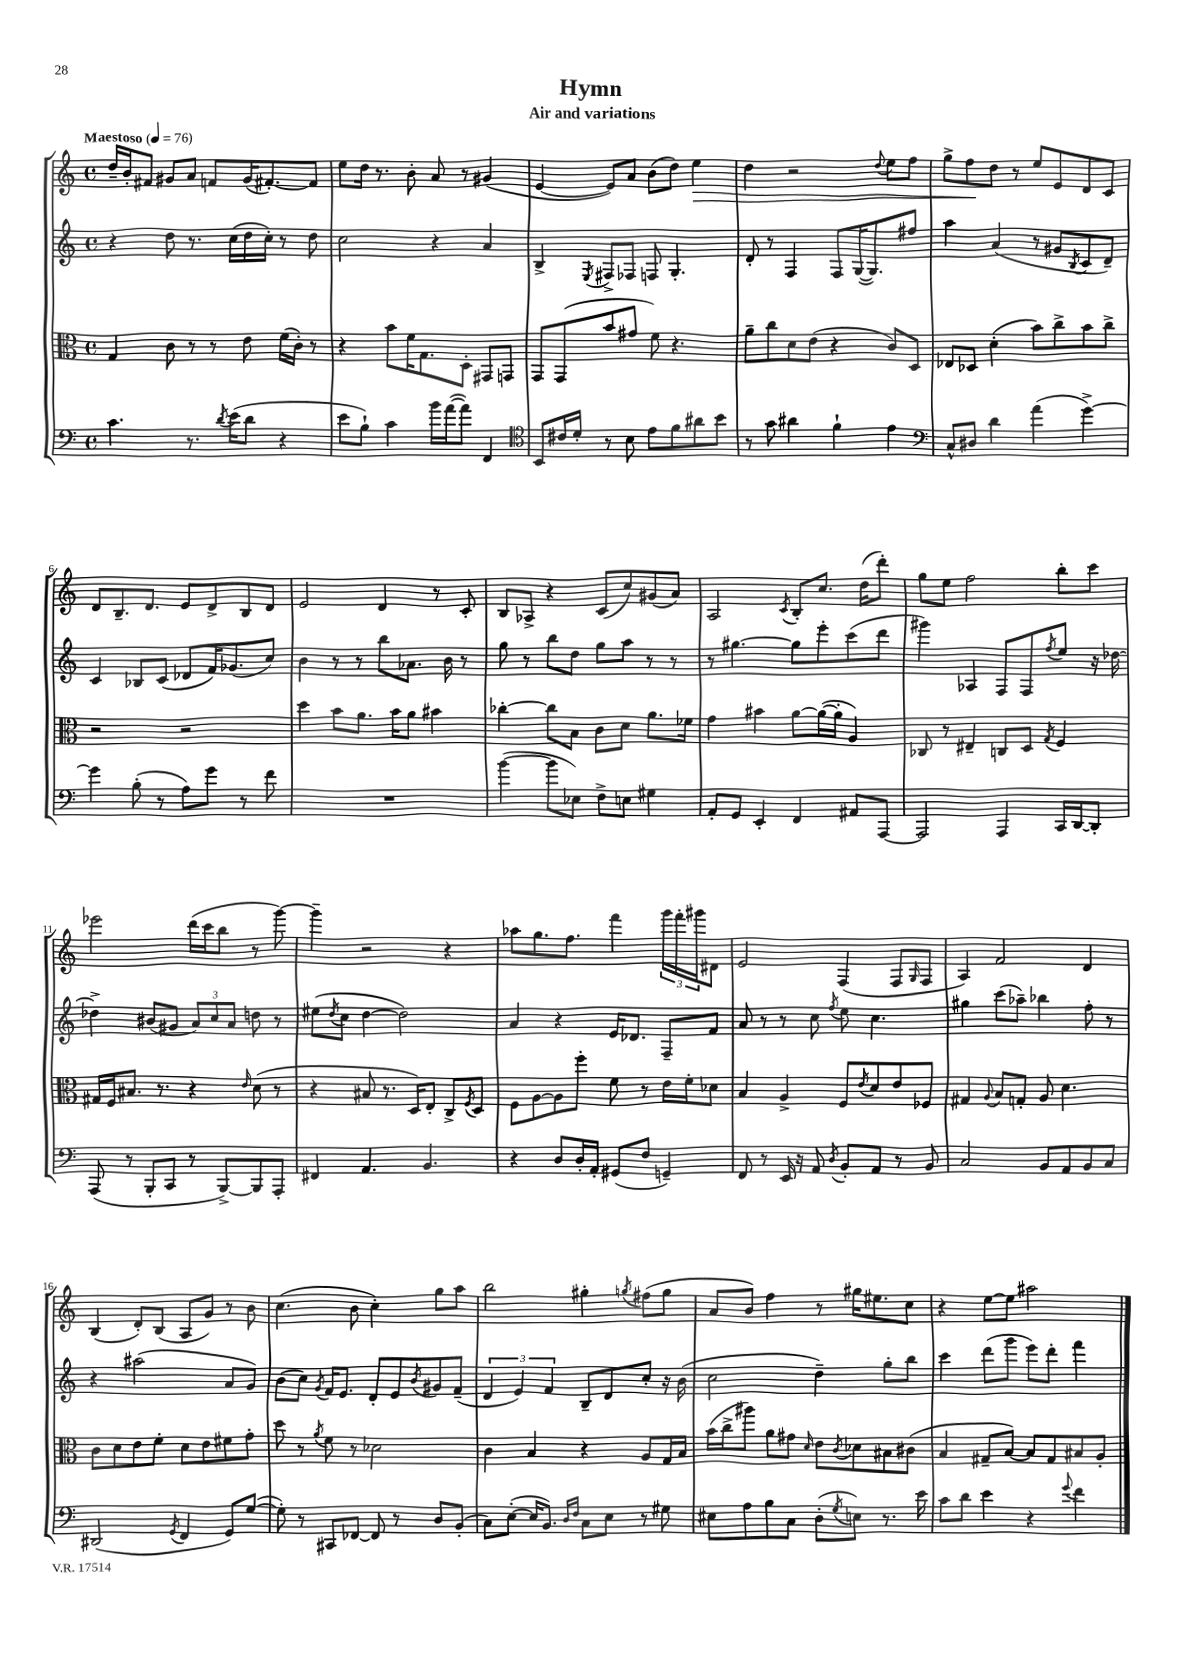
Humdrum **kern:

**kern	**kern	**kern	**kern
*staff4	*staff3	*staff2	*staff1
*clefF4	*clefC3	*clefG2	*clefG2
*k[]	*k[]	*k[]	*k[]
*M4/4	*M4/4	*M4/4	*M4/4
*met(c)	*met(c)	*met(c)	*met(c)
*MM76	*MM76	*MM76	*MM76
4.c\	4G/	4r	16dd~/LL
.	.	.	16b'/J
.	.	.	8f#/J
.	8c\	8dd\	8g#/L
8.r	8r	8.r	8a/J
.	8r	.	8f/L
8qd/	.	.	.
(16e\LK	.	(16cc\LL	.
8d\J	8e\	16dd\	(16g#/K
.	.	16cc'\JJ)	[8.f#'/)
4r	(16f\LL	8r	.
.	16c'\JJ)	.	.
.	8r	8dd\	8f#/]J
=	=	=	=
8e\L	4r	2cc\	8ee\L
8B`\J)	.	.	16dd\Jk
.	.	.	8.r
4c\	8b\L	.	.
.	16f\K	.	8b'\
.	8.G\	.	.
16b\LL	.	4r	8a/
([16a\J	.	.	.
8a\]J)	8D'\J	.	8r
4FF/	8GG#/L	4a/	(4g#/
.	8GG/J	.	.
=	=	=	=
*clefC4	*	*	*
8BB/L	8GG/L	4B^/	[4e/
16c#/L	(8GG/	.	.
16d'/JJ	.	.	.
.	.	8qE/	.
8r	8b/	8F#^/L	8e/]L)
8B\	8g#/J	8F-/J	8a/J
8e\L	8f\)	8F/	(8b\L
8f\	4.r	4.G'/	8dd\J)
8a#\	.	.	4ee\
8b\J	.	.	.
=	=	=	=
8r	8a~\L	8d'/	4dd\
8g\	8cc\	8r	.
4a#\	8d\	4F/	2r
.	(8e\J	.	.
4f`\	4r	8F/L	.
.	.	([16G/K	.
.	.	8.G/])	.
.	.	.	8qqdd/
4e\	8c/L)	.	8ee\L
.	8D/J	8ff#/J	8ff\J
=	=	=	=
*clefF4	*	*	*
8C^^/L	8E-/L	4aa\	8gg^\L
8D#/J	8D-/J	.	8ff\
4d\	(4d'\	(4a/	8dd\J
.	.	.	8r
(4a\	8b\L)	8r	8ee/L
.	8cc^\	8g#/L	8e/
.	.	8qB/	.
[4g^\)	8b\	8c/	8d/
.	8cc^\J	8d~/J)	8c/J
=	=	=	=
4g\]	2r	4c/	8d/L
.	.	.	8.B~/
(8B'\	.	8B-/L	.
.	.	.	8.d/J
8r	.	(8c/J	.
8A\L)	2r	8d-/L	8e/L
8g\J	.	16f/K)	8d^/
.	.	(8.g-/	.
8r	.	.	8B/
8f\	.	8cc/J)	8d/J
=	=	=	=
1r	4dd\	4b\	2e/
.	8b\L	8r	.
.	8.a\J	8r	.
.	.	8bb\L	4d/
.	16b\LK	.	.
.	8a\J	8.a-\J	.
.	4b#\	.	8r
.	.	16b\	.
.	.	8r	8c'/
=	=	=	=
([4b\	[4cc-'\	8gg\	8B/L
.	.	8r	8A-^/J
8b\]L	8cc-\]L	8bb\L	4r
8E-\J)	8B\J	8dd\J	.
8F^\L	8c\L	8gg\L	(8c/L
8E\J	8d\J	8aa\J	8cc/)
4G#\	8.a\L	8r	(8g#/
.	.	8r	8a/J)
.	16f-\Jk	.	.
=	=	=	=
8AA'/L	4g\	8r	2A/
8GG/J	.	[4.gg#\	.
4EE'/	4b#\	.	.
.	.	.	8qc/
4FF/	[8a\L	8gg#\]L	8B'/L
.	(16a\_L	8eee'\	8.cc/J
.	16a'\]JJ	.	.
8AA#/L	4A/)	(8ccc\	.
.	.	.	(16dd\LK
[8AAA/J	.	8ddd\J	8ddd'\J)
=	=	=	=
2AAA/]	8C-/	4ggg#\)	8gg\L
.	8r	.	8ee\J
.	4E#~/	4A-/	2ff\
4AAA/	8C/L	8F/L	.
.	8D/J	8F/	.
.	8qG/	8qff/	.
16CC/LL	4F/	8ee/J	8bb'\L
[16DD/J	.	.	.
8DD'/]J	.	16r	8ccc\J
.	.	[16dd-\	.
=	=	=	=
(8AAA/	16G#/LL	4dd-^\]	2eee-\
.	16F/J	.	.
8r	8.B#/J	.	.
8BBB'/L	.	(8b#/L	.
.	8.r	.	.
8CC/J	.	8g#/J	.
8r	4r	12a/L)	(16ddd\LL
.	.	.	16ccc\J
.	.	12cc/	.
[8BBB^/L)	.	.	8bb\J
.	.	12a/J	.
.	16qqe/	.	.
8BBB/]	(8d\	8dd\	8r
8AAA'/J	8r	8r	[8ggg\)
=	=	=	=
4FF#/	4r	(8ee#\L	4ggg~\]
.	.	8qdd/	.
.	.	8cc\J	.
4.AA/	8B#/	[4dd\	2r
.	8.r	.	.
.	.	2dd\])	.
.	16D/LK)	.	.
4.BB/	8E'/J	.	.
.	8C^/L	.	4r
.	8qF/	.	.
.	8D/J	.	.
=	=	=	=
4r	8F\L	4a/	8aa-\L
.	[8A\	.	8.gg\
8D/L	8A\]	4r	.
.	.	.	8.ff\J
16D'/L	8ff'\J	.	.
16AA'/JJ	.	.	.
(8GG#/L	8f\	16e/LK	4fff\
.	.	8.d-/J	.
8F/J	8r	.	.
4GG~/)	16e\LL	8F~/L	24ggg\LL
.	.	.	24fff'\
.	16f'\J	.	.
.	.	.	24ggg#\J
.	8d-\J	8f/J	8d#\J
=	=	=	=
8FF/	4B/	8a/	2e/
8r	.	8r	.
16EE/	4A^/	8r	.
16r	.	.	.
8AA/	.	8cc\	.
8qD/	.	8qff/	.
8BB'/L	8F/L	8ee\	(4F/
.	8qe/	.	.
8AA/J	8d/	4.cc\	.
8r	8e/	.	8F/L
.	.	.	16qqG/
8BB/	8F-/J	.	8F/J
=	=	=	=
2C/	4G#/	4gg#\	4A/)
.	8qqA/	.	.
.	8B/L	(8ccc\L	2f/
.	8G'/J	8aa-~\J)	.
8BB/L	8A/	4bb-\	.
8AA/	4.d\	.	.
8BB/	.	8ff'\	4d/
8C/J	.	8r	.
=	=	=	=
(2DD#/	8c\L	4r	(4B/
.	8d\	.	.
.	8e\	(2aa#\	8d'/L)
.	8f'\J	.	(8B/J
8qGG/	.	.	.
4FF/	8d\L	.	8A/L
.	8e\	.	8g/J)
8GG/L)	8f#\	8a/L	8r
([8G/J	8g'\J	8g/J)	8b\
=	=	=	=
8G'\])	8dd\	(8b\L	(4.cc\
8r	8r	8cc\J)	.
.	8qa/	8qg/	.
8CC#/L	8f\	16f/LK	.
.	.	8.e/J	.
[8FF-/J	8r	.	8b\
8FF-/]	2d-\	8d'/L	4cc'\)
8r	.	8e/	.
.	.	8qb/	.
8D/L	.	8g#/	8gg\L
(8BB'/J	.	(8f~/J	8aa\J
=	=	=	=
8C\L)	4c\	6d/	2bb\
([8E'\J	.	.	.
.	.	6e/)	.
16E/]LK	4B/	.	.
8.BB/J)	.	.	.
.	.	6f/	.
16qqD/LL	.	.	.
16qqF/JJ	.	.	.
8C\L	4r	8B~/L	4gg#'\
8E\J	.	8d/	.
.	.	.	8qgg/
8r	8A/L	8cc'/J	(8ff#\L
8G#\	16G/L	16r	8gg\J
.	16B/JJ	(16b\	.
=	=	=	=
8E#\L	(16b\LL	2cc\	8a/L
.	16cc^\J	.	.
8A\	8aa#\J)	.	8b/J)
8B\	8a\L	.	4ff\
8C\J	8g#\J	.	.
.	16qqd/	.	.
(8D'\L	8e\L	4dd~\)	8r
8qG/	8qc/	.	.
8E\J)	8d-\	.	16gg#\LK
.	.	.	8.ee#\
8.r	8B#\	8gg'\L	.
.	(8c#\J	8bb\J	8cc\J
16e\	.	.	.
=	=	=	=
8c\L	4B/	4ccc\	4r
8d\J	.	.	.
4e\	8G#~/L	(8ddd\L	[8ee\L
.	[8B/J)	8ggg\J	8ee\]J
4r	8B/]L	8eee\L)	2aa#\
.	8G#/	8ddd'\J	.
8qqg/	.	.	.
4f\	8B#/	4fff\	.
.	8A'/J	.	.
==	==	==	==
*-	*-	*-	*-
